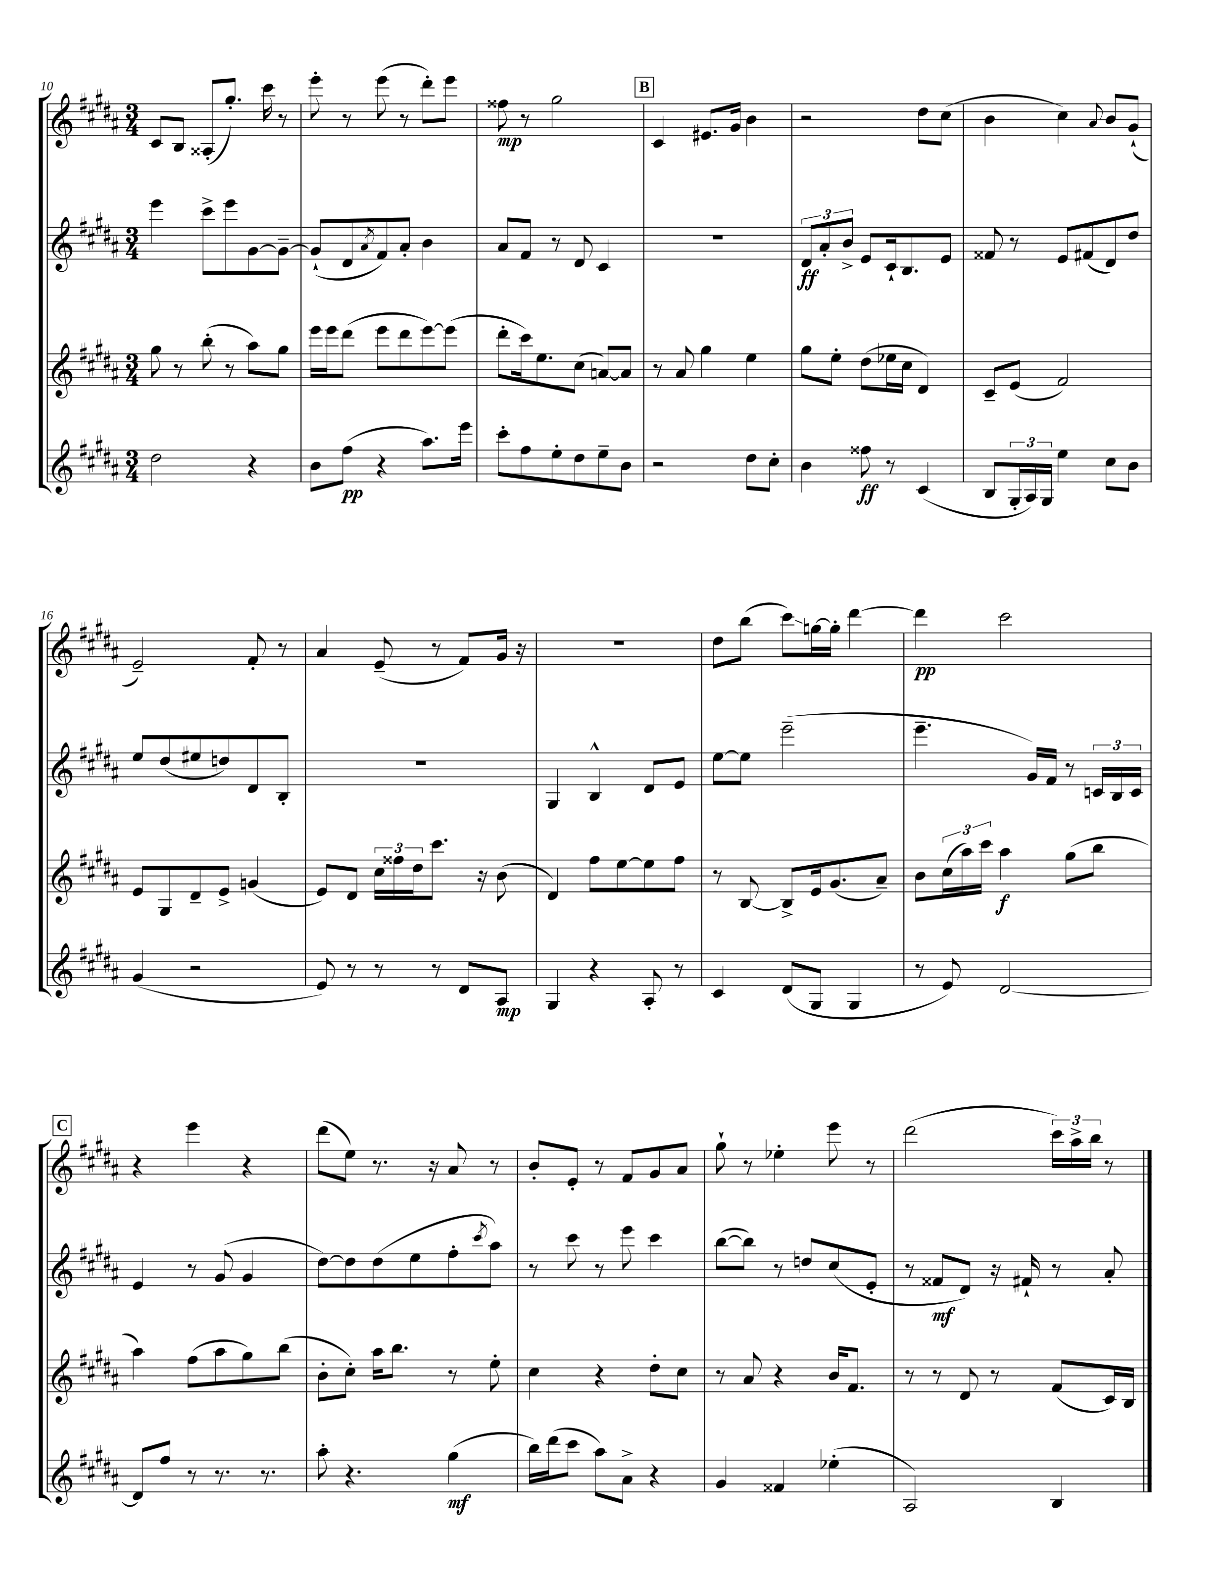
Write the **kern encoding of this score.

**kern	**kern	**kern	**kern
*staff4	*staff3	*staff2	*staff1
*clefG2	*clefG2	*clefG2	*clefG2
*k[f#c#g#d#a#]	*k[f#c#g#d#a#]	*k[f#c#g#d#a#]	*k[f#c#g#d#a#]
*M3/4	*M3/4	*M3/4	*M3/4
2dd#	8gg#	4eee	8c#
.	8r	.	8B
.	(8bb'	8ccc#^	(8A##'
.	8r	8eee	8.gg#')
4r	8aa#)	[8g#	.
.	.	.	16ccc#
.	8gg#	8g#~_	8r
=	=	=	=
8b	16eee	(8g#`]	8eee'
.	16eee	.	.
(8ff#	(8ddd#	8d#	8r
.	.	8qa#	.
4r	8eee	8f#)	(8eee
.	8ddd#	8a#'	8r
8.aa#)	[8eee)	4b	8ddd#')
.	(8eee]	.	8eee
16eee	.	.	.
=	=	=	=
8ccc#'	8ddd#'	8a#	8ff##
8ff#	16ccc#)	8f#	8r
.	8.ee	.	.
8ee'	.	8r	2gg#
8dd#	(8cc#	8d#	.
8ee~	[8a)	4c#	.
8b	8a]	.	.
=	=	=	=
2r	8r	2.r	4c#
.	8a#	.	.
.	4gg#	.	8.e#
.	.	.	16g#
8dd#	4ee	.	4b
8cc#'	.	.	.
=	=	=	=
4b	8gg#	12d#	2r
.	.	12a#'	.
.	8ee'	.	.
.	.	12b^	.
8ff##	(8dd#	8e	.
8r	16ee-	16c#`	.
.	16cc#	8.B	.
(4c#	4d#)	.	8dd#
.	.	8e	(8cc#
=	=	=	=
8B	8c#~	8f##	4b
24G#'	(8e	8r	.
24A#)	.	.	.
24G#	.	.	.
4ee	2f#)	8e	4cc#)
.	.	(8f#	.
.	.	.	8qqa#
8cc#	.	8d#)	8b
8b	.	8dd#	(8g#`
=	=	=	=
(4g#	8e	8ee	2e~)
.	8G#	(8dd#	.
2r	8d#~	8ee#	.
.	8e^	8dd)	.
.	(4g	8d#	8f#'
.	.	8B'	8r
=	=	=	=
8e)	8e)	2.r	4a#
8r	8d#	.	.
8r	24cc#	.	(8e~
.	24ff##	.	.
.	24dd#	.	.
8r	8.ccc#	.	8r
8d#	.	.	8f#)
.	16r	.	.
8A#	(8b	.	16g#
.	.	.	16r
=	=	=	=
4G#	4d#)	4G#	2.r
4r	8ff#	4B^^	.
.	[8ee	.	.
8A#'	8ee]	8d#	.
8r	8ff#	8e	.
=	=	=	=
4c#	8r	[8ee	8dd#
.	[8B	8ee]	(8bb
(8d#	8B^]	(2eee~	8ccc#)
8G#	16e	.	[16gg
.	(8.g#	.	16gg']
4G#	.	.	[4ddd#
.	8a#~)	.	.
=	=	=	=
8r	8b	4.eee~	4ddd#]
8e)	(24cc#	.	.
.	24aa#)	.	.
.	24ccc#	.	.
[2d#	4aa#	.	2ccc#
.	.	16g#)	.
.	.	16f#	.
.	(8gg#	8r	.
.	8bb	24c	.
.	.	24B	.
.	.	24c	.
=	=	=	=
8d#]	4aa#)	4e	4r
8ff#	.	.	.
8r	(8ff#	8r	4eee
8.r	8aa#	(8g#	.
.	8gg#)	4g#	4r
8.r	.	.	.
.	(8bb	.	.
=	=	=	=
8aa#'	8b'	[8dd#)	(8ddd#
4.r	8cc#')	8dd#]	8ee)
.	16aa#	(8dd#	8.r
.	8.bb	.	.
.	.	8ee	.
.	.	.	16r
(4gg#	8r	8ff#'	8a#
.	.	8qccc#	.
.	8ee'	8aa#)	8r
=	=	=	=
16bb)	4cc#	8r	8b'
(16ddd#	.	.	.
8ccc#	.	8ccc#	8e'
8aa#)	4r	8r	8r
8a#^	.	8eee	8f#
4r	8dd#'	4ccc#	8g#
.	8cc#	.	8a#
=	=	=	=
4g#	8r	([8bb	8gg#`
.	8a#	8bb])	8r
4f##	4r	8r	4ee-'
.	.	8dd	.
(4ee-'	16b	(8cc#	8eee
.	8.f#	.	.
.	.	8e'	8r
=	=	=	=
2A#)	8r	8r	(2ddd#
.	8r	8f##	.
.	8d#	8d#)	.
.	8r	16r	.
.	.	16f#`	.
4B	(8f#	8r	24ccc#)
.	.	.	24aa#^
.	.	.	24bb
.	16c#)	8a#'	8r
.	16B	.	.
==	==	==	==
*-	*-	*-	*-
